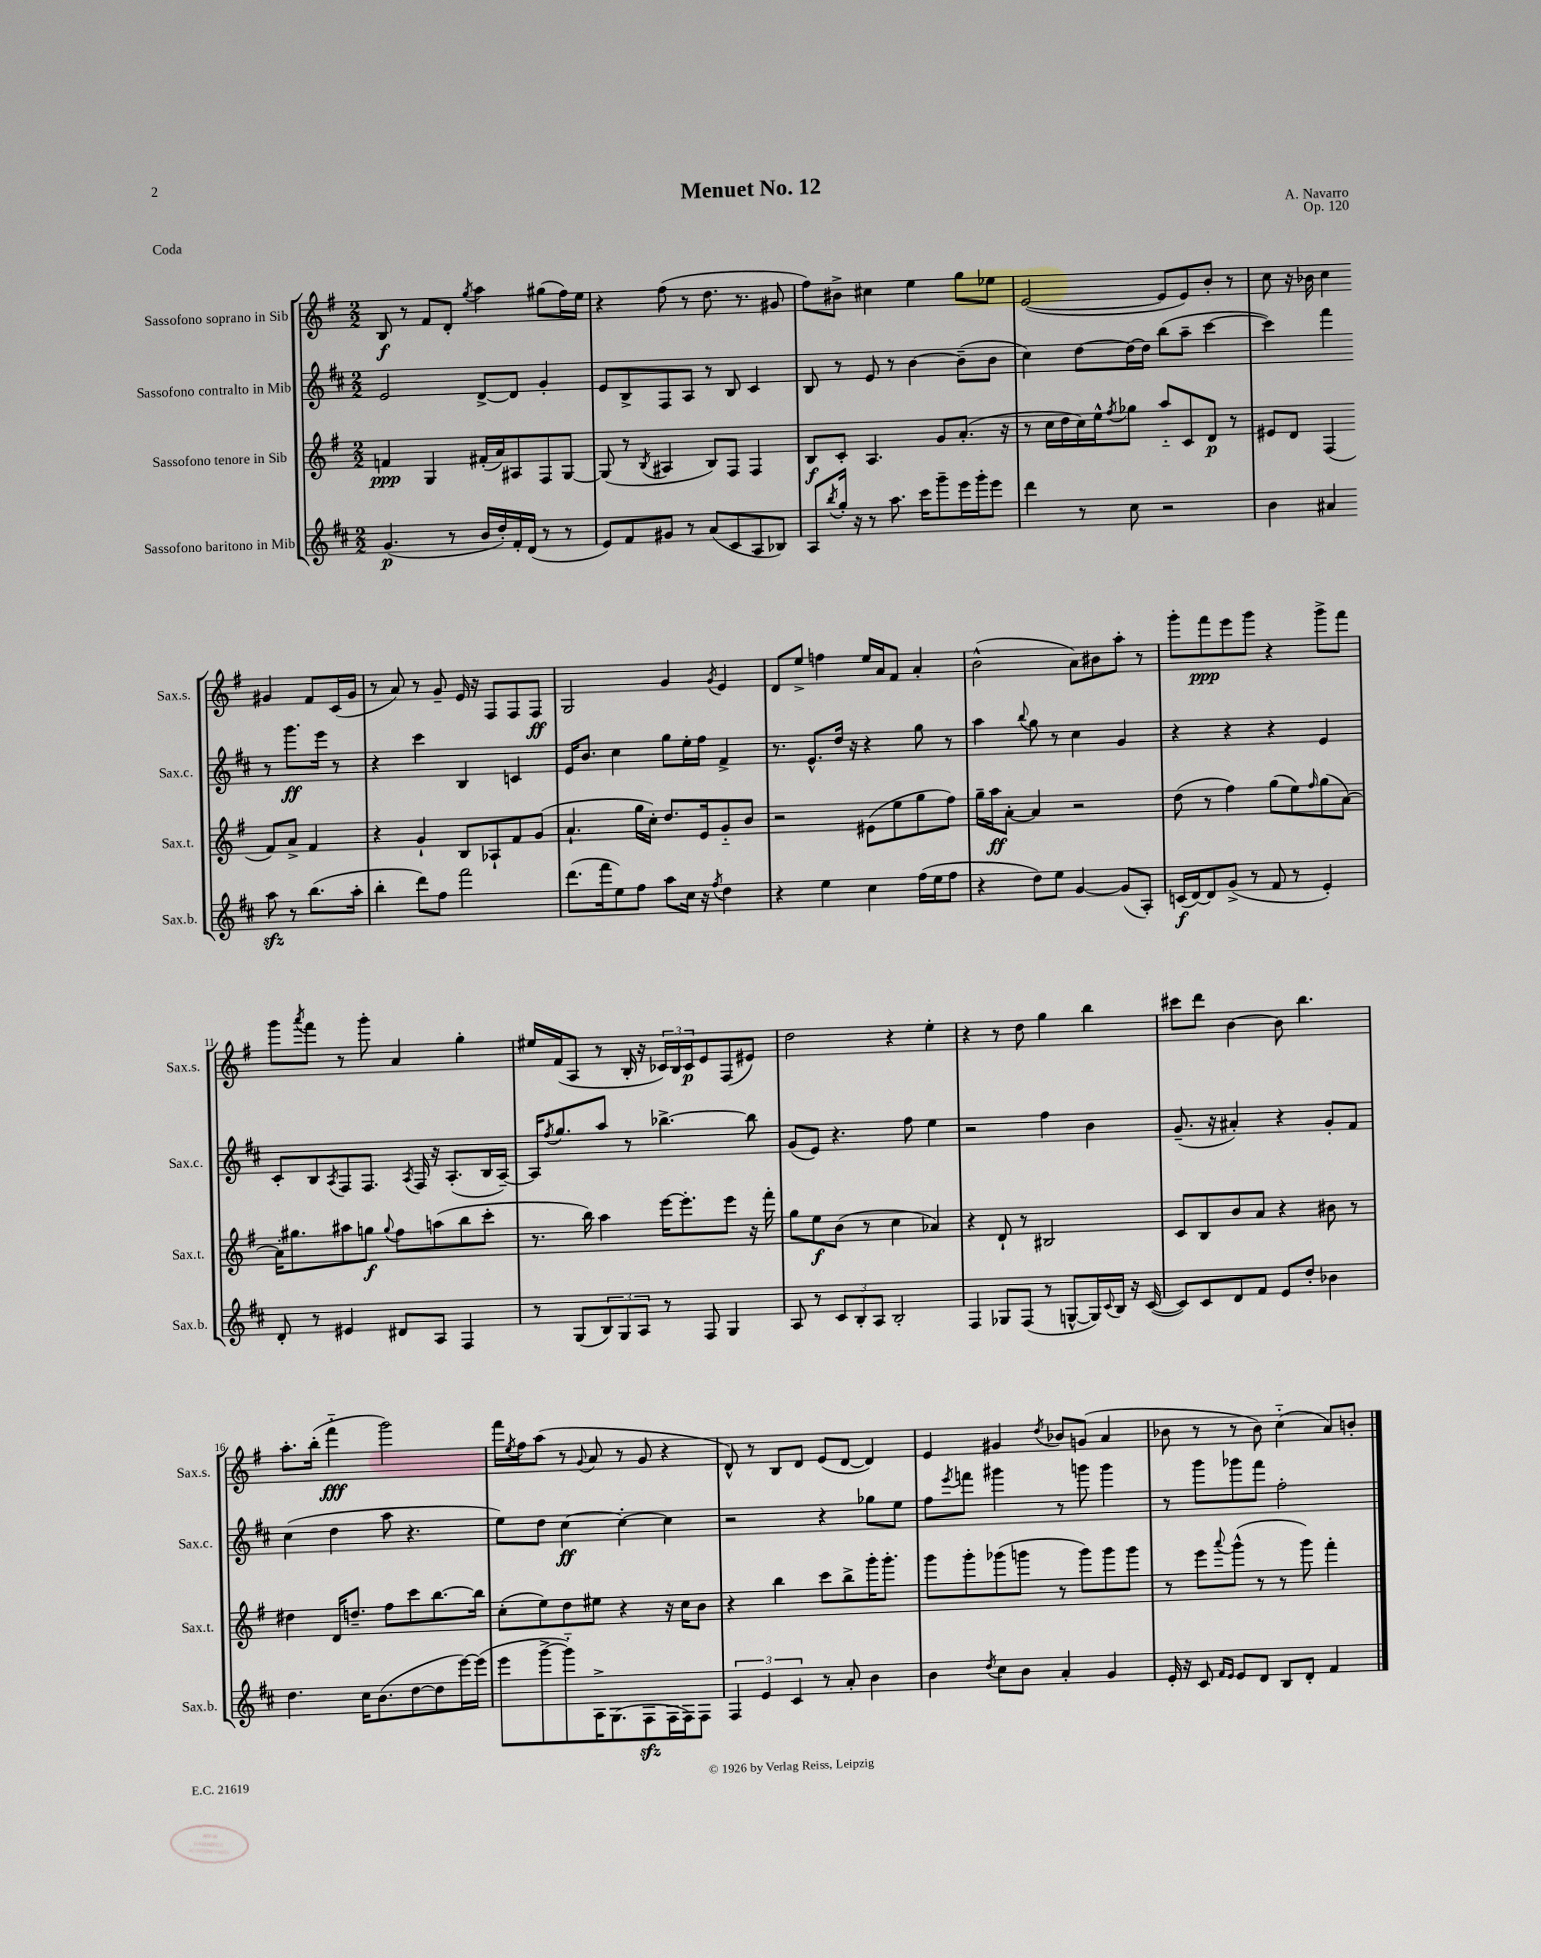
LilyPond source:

\header { title = "Menuet No. 12" composer = "A. Navarro" opus = "Op. 120" piece = "Coda" }
<<
\new StaffGroup <<
\new Staff = "s0" \with { instrumentName = "Sassofono soprano in Sib" shortInstrumentName = "Sax.s." } {
    \clef treble \key g \major \numericTimeSignature \time 2/2
    b8\f r8 fis'8 d'8-. \acciaccatura { g''8 } a''4 gis''8( fis''16) e''16 |
    r4 fis''8( r8 d''8. r8. gis'8 |
    fis''8) bis'8-> cis''4 e''4 g''8 ees''8 |
    e'2~( e'8 e'8) b'8-. r8 |
    c''8 r16 bes'16 c''4 gis'4 fis'8 c'16( gis'16 |
    r8 a'8) r8 g'8-- e'16 r16 fis8 fis8 fis8\ff |
    g2 g'4 \acciaccatura { g'8 } e'4 |
    d'8 e''8-> f''4 e''16 a'16 fis'8 a'4-. |
    b'2-^( a'8) bis'8 a''8-. r8 |
    g'''8-. fis'''8\ppp e'''8 g'''8 r4 g'''8-> fis'''8 |
    g'''8 \acciaccatura { a'''8 } fis'''8 r8 g'''8-. a'4 g''4-. |
    eis''16 fis'16( a8 r8 b16-. r16 \tuplet 3/2 { ces'16) b16 ces'16\p } e'8 fis8( eis'8) |
    d''2 r4 e''4-. |
    r4 r8 d''8 g''4 b''4 |
    cis'''8 d'''8 b'4~ b'8 b''4. |
    a''8.-. b''16-.( fis'''4-_\fff g'''2) |
    fis'''16 \acciaccatura { e''8 } fis''16 a''8( r8 \appoggiatura { g'8 } a'8 r8 g'8 r4 |
    d'8-^) r8 b8 d'8 e'8( d'8~ d'4) |
    e'4 gis'4 \acciaccatura { d''8 } bes'8 g'8( a'4 |
    bes'8 r8 r8 bes'8) c''4-_( a'8) b'8-. \bar "|." |
}
\new Staff = "s1" \with { instrumentName = "Sassofono contralto in Mib" shortInstrumentName = "Sax.c." } {
    \clef treble \key d \major \numericTimeSignature \time 2/2
    e'2 d'8~-> d'8 g'4-. |
    e'8 b8-> fis8 a8 r8 b8 cis'4 |
    b8 r8 e'8 r8 b'4~ b'8--( b'8 |
    cis''4) d''8~ d''16~ d''16 b''8( a''8-- cis'''4~ |
    cis'''4) fis'''4 r8 g'''8.\ff e'''16 r8 |
    r4 cis'''4 b4 c'4 |
    e'16 b'8. cis''4 g''8 e''16-. fis''16 fis'4-> |
    r8. e'8.-^ d''16 r16 r4 g''8 r8 |
    a''4 \appoggiatura { b''8 } g''8 r8 cis''4 g'4 |
    r4 r4 r4 e'4 |
    cis'8-. b8 \acciaccatura { a8 } fis8 fis8. \acciaccatura { a8 } fis16 r16 a8.-.( b16 a16~--) |
    a16 \acciaccatura { fis''8 } g''8. a''8 r8 bes''4.~-> bes''8 |
    g'8( e'8) r4. fis''8 e''4 |
    r2 fis''4 b'4 |
    g'8.--( r16 ais'4-.) r4 g'8-. fis'8 |
    cis''4( d''4 a''8 r4. |
    e''8) d''8 cis''4~\ff cis''4~-. cis''4 |
    r2 r4 ges''8 e''8 |
    fis''8 \acciaccatura { e'''8 } f'''8 gis'''4 r8 g'''8 g'''4 |
    r8 g'''8 ges'''8 fis'''8 fis''2-. \bar "|." |
}
\new Staff = "s2" \with { instrumentName = "Sassofono tenore in Sib" shortInstrumentName = "Sax.t." } {
    \clef treble \key g \major \numericTimeSignature \time 2/2
    f'4\ppp g4 fis'16-.( a'16) ais8 fis8 g8~ |
    g8( r8 \acciaccatura { b8 } ais4 b8) fis8 fis4 |
    b8\f c'8-. a4. g'8 a'8.-.( r16 |
    r8 c''16 d''16 c''16) e''16-^ \acciaccatura { fis''8 } ges''8 a''8-_ c'8 d'8\p r8 |
    eis'8 d'8 fis4( fis'8) a'8-> fis'4 |
    r4 g'4-! b8 aes8-! fis'8 g'8( |
    a'4.-! g''16 c''16-.) d''8. e'16 g'8-_ b'8 |
    r2 eis'8( e''8 g''8 fis''8) |
    g''16-- a''16\ff a'8~-. a'4 r2 |
    d''8( r8 fis''4) g''8( e''8) \grace { fis''16 } g''8( a'8~) |
    a'16-. gis''8. ais''8 g''8\f \appoggiatura { g''8 } fis''8 a''8( b''8 c'''8-. |
    r8. b''16) a''4 e'''16~ e'''8.-. e'''8 r16 fis'''16-. |
    g''8 e''8\f b'8( r8 c''4 aes'4) |
    r4 d'8-! r8 bis2 |
    c'8 b8 b'8 a'8 r4 bis'8 r8 |
    dis''4 d'16 d''8.-- fis''8 c'''8 b''8.~ b''16 |
    c''8-.( e''8) d''8 eis''8 r4 r16 c''16 b'8 |
    r4 b''4 c'''8 b''8-> g'''16-. g'''8.-. |
    g'''8 g'''8-. ges'''8( g'''8 r8 g'''8) g'''8 g'''8 |
    r8 e'''8 \appoggiatura { a'''8 } g'''8-^( r8 r8 g'''8) fis'''4-. \bar "|." |
}
\new Staff = "s3" \with { instrumentName = "Sassofono baritono in Mib" shortInstrumentName = "Sax.b." } {
    \clef treble \key d \major \numericTimeSignature \time 2/2
    g'4.\p( r8 b'16 d''16-.) fis'16-. d'16( r8 r8 |
    e'8) fis'8 gis'8 r8 a'8( cis'8 a8 bes8) |
    a8 \acciaccatura { b''8 } g''16-. r16 r8 a''8. cis'''16 g'''8-- e'''16 g'''16-. e'''8 |
    d'''4 r8 cis''8 r2 |
    b'4 ais'4 a''8\sfz r8 b''8.( a''16-. |
    b''4-. d'''8) fis''8 fis'''2 |
    d'''8.( fis'''16 e''8) fis''8 a''8 cis''16 r16 \acciaccatura { fis''8 } d''4 |
    r4 e''4 cis''4 fis''16( e''16 fis''8 |
    r4 d''8) e''8 g'4~ g'8( a8-.) |
    c'16\f( d'16~) d'8 g'8->( r8 fis'8 r8 e'4-.) |
    d'8-. r8 eis'4 dis'8 a8 fis4 |
    r8 g8( \tuplet 3/2 { b8) g8 a8 } r8 fis8 g4 |
    a8 r8 \tuplet 3/2 { cis'8 b8-. a8 } b2-. |
    fis4 ges8 fis8( r8 g8~-^ g16) \appoggiatura { cis'8 } b16 r16 cis'16~( |
    cis'8) cis'8 d'8 fis'8 e'8 d''8-. bes'4 |
    d''4. cis''16 b'8.( d''8~ d''8 e'''16~) e'''16( |
    e'''8 g'''8~-> g'''8-_) a16-> g8.( fis8\sfz fis16 fis16) fis8 |
    \tuplet 3/2 { fis4 e'4 cis'4 } r8 a'8-. b'4 |
    b'4 \acciaccatura { d''8 } cis''8 b'8 a'4-. g'4 |
    e'16-. r16 cis'8 \grace { fis'16 e'16 } e'8 d'8 b8 d'8-. fis'4 \bar "|." |
}
>>
>>
